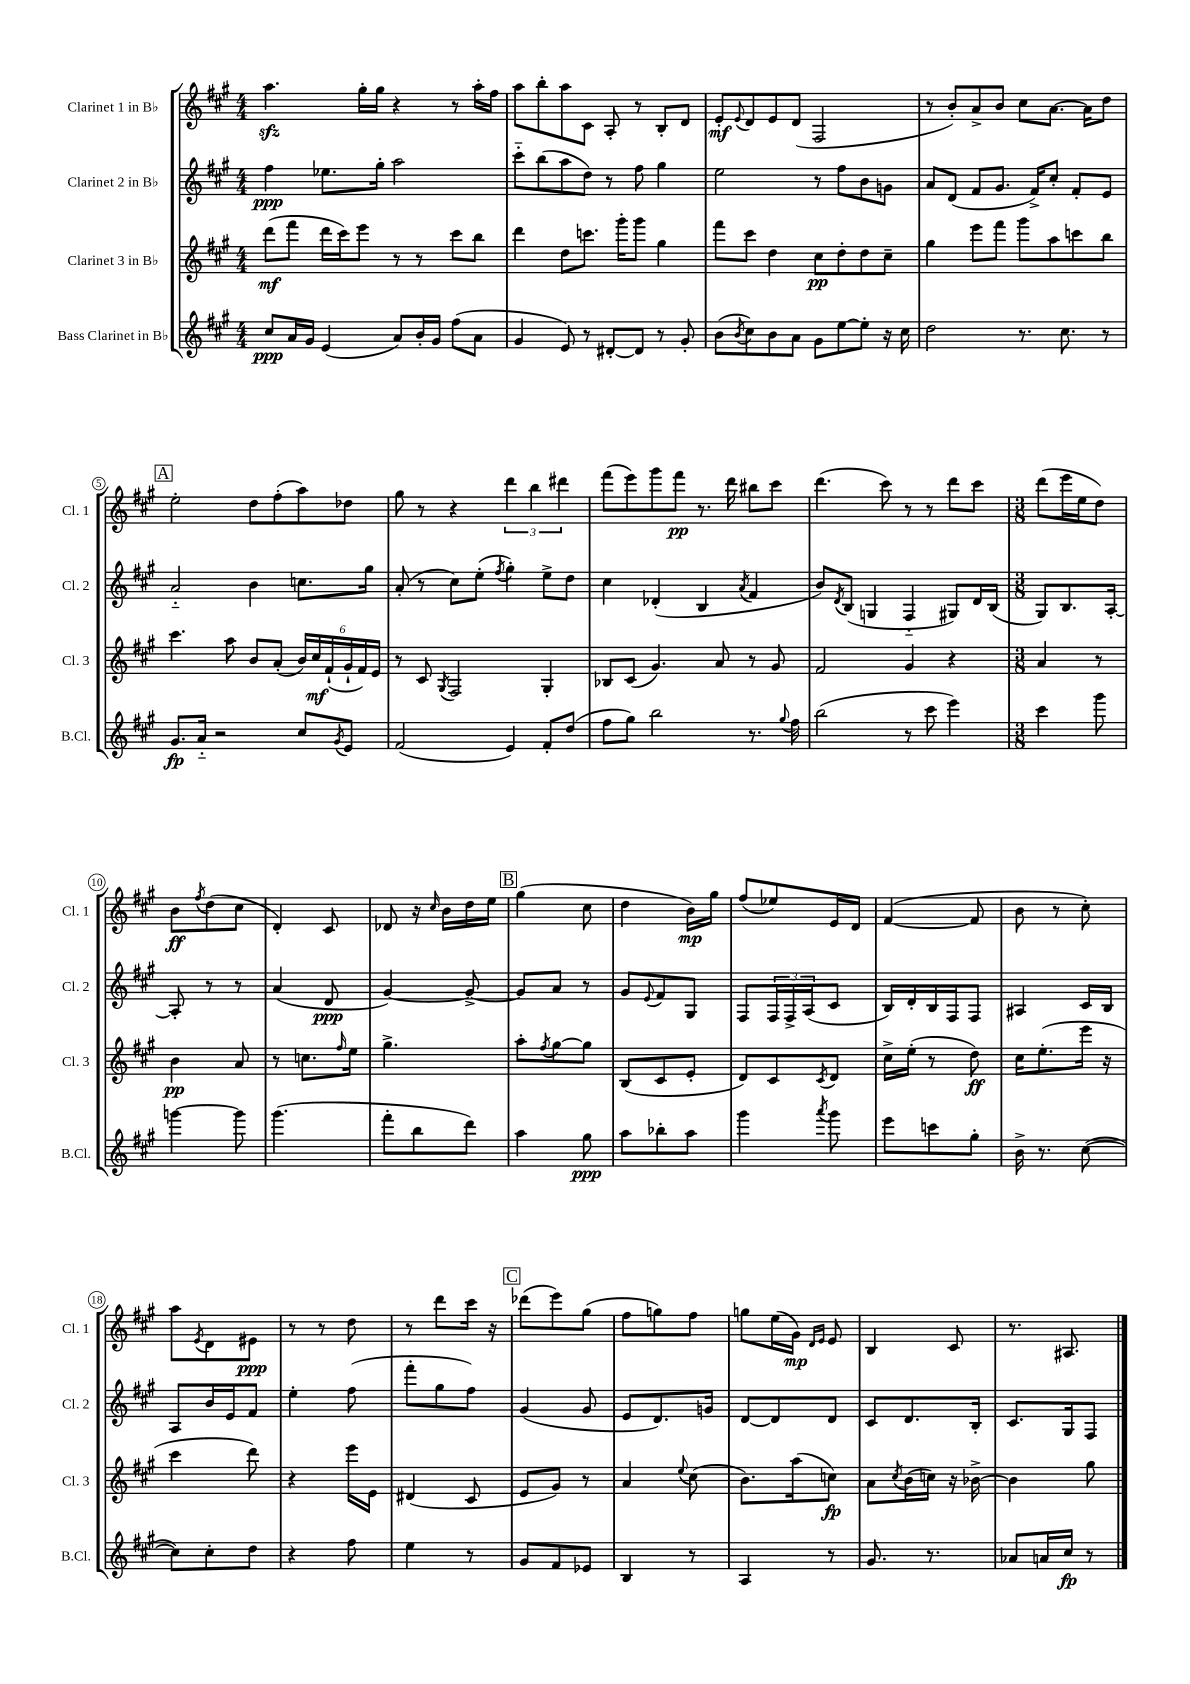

**kern	**kern	**kern	**kern
*staff4	*staff3	*staff2	*staff1
*clefG2	*clefG2	*clefG2	*clefG2
*k[f#c#g#]	*k[f#c#g#]	*k[f#c#g#]	*k[f#c#g#]
*M4/4	*M4/4	*M4/4	*M4/4
8cc#/L	(8ddd\L	4ff#\	4.aa\
16a/L	8fff#\J	.	.
16g#/JJ	.	.	.
(4e/	16ddd\LL	8.ee-\L	.
.	16ccc#\J)	.	.
.	8eee\J	.	16gg#'\LL
.	.	16gg#'\Jk	16gg#\JJ
8a/L)	8r	2aa\	4r
16b'/L	8r	.	.
16g#/JJ	.	.	.
(8ff#\L	8ccc#\L	.	8r
8a\J	8bb\J	.	16aa'\LL
.	.	.	16ff#\JJ
=	=	=	=
4g#/	4ddd\	8ccc#'~\L	8aa\L
.	.	(8bb\	8bb'\
8e/)	8dd\L	8aa\	8aa\
8r	8.ccc\J	8dd\J)	8c#\J
[8d#'/L	.	8r	8A'/
.	16ggg#'\LK	.	.
8d#/]J	8ggg#\J	8ff#\	8r
8r	4gg#\	4gg#\	8B'/L
8g#'/	.	.	8d/J
=	=	=	=
(8b\L	8fff#\L	2ee\	8e'/L
8qb/	.	.	8qqe/
8cc#\)	8ccc#\J	.	8d/
8b\	4dd\	.	8e/
8a\J	.	.	(8d/J
8g#\L	8cc#\L	8r	2F#/
[8ee\	8dd'\	8ff#\L	.
8ee'\]J	8dd\	8b\	.
16r	8cc#~\J	8g\J	.
16cc#\	.	.	.
=	=	=	=
2dd\	4gg#\	8a/L	8r
.	.	(8d/J	8b'/L)
.	8eee\L	8f#/L	8a^/
.	8fff#\J	8.g#/J	8b/J
8.r	8ggg#\L	.	8cc#\L
.	.	16f#^/LK)	.
.	8aa\	8cc#'/J	[8.a\J
8.cc#\	.	.	.
.	8ccc\	8f#'/L	.
.	.	.	16a\]LK
8r	8bb\J	8e/J	8dd\J
=	=	=	=
8.g#/L	4.ccc#\	2a'~/	2ee'\
16a'~/Jk	.	.	.
2r	.	.	.
.	8aa\	.	.
.	8b/L	4b\	8dd\L
.	(8a'/J	.	(8ff#'\
8cc#/L	24b/LL)	8.cc\L	8aa\)
.	24cc#/	.	.
.	(24f#`/	.	.
8qg#/	.	.	.
8e/J	24g#`/	.	8dd-\J
.	24f#/)	.	.
.	.	16gg#\Jk	.
.	24e/JJ	.	.
=	=	=	=
(2f#/	8r	(8a'/	8gg#\
.	8c#/	8r	8r
.	8qG#/	.	.
.	2F#/	8cc#\L)	4r
.	.	(8ee'\J	.
.	.	8qff#/	.
4e/)	.	4gg#'\)	6ddd\
.	.	.	6bb\
8f#'/L	4G#'/	8ee^\L	.
.	.	.	6ddd#\
(8dd/J	.	8dd\J	.
=	=	=	=
8ff#\L	8B-/L	4cc#\	(8fff#\L
8gg#\J)	(8c#/J	.	8eee\)
2bb\	4.g#/)	(4d-'/	8ggg#\
.	.	.	8fff#\J
.	.	4B/	8.r
.	8a/	.	.
.	.	.	16ddd\
.	.	8qa/	.
8.r	8r	4f#/	8bb#\L
.	8g#/	.	8ccc#\J
8qqgg#/	.	.	.
16ff#\	.	.	.
=	=	=	=
(2bb\	2f#/	8b/L)	(4.ddd\
.	.	8qd/	.
.	.	(8B/J	.
.	.	4G/	.
.	.	.	8ccc#\)
8r	4g#/	4F#'~/	8r
8ccc#\	.	.	8r
4eee\)	4r	8G#/L)	8ddd\L
.	.	16d/L	8ccc#\J
.	.	(16B/JJ	.
=	=	=	=
*M3/8	*M3/8	*M3/8	*M3/8
4ccc#\	4a/	8G#/L)	(8ddd\L
.	.	8.B/	16eee\L
.	.	.	16ee\J
8ggg#\	8r	.	8dd\J)
.	.	[16A'/Jk	.
=	=	=	=
[4ggg\	4b\	8A'/]	8b\L
.	.	.	8qff#/
.	.	8r	(8dd\
8ggg\]	8a/	8r	8cc#\J
=	=	=	=
(4.ggg#\	8r	(4a/	4d'/)
.	8.cc\L	.	.
.	.	8d/	8c#/
.	16qqff#/	.	.
.	16ee\Jk	.	.
=	=	=	=
8fff#'\L	4.gg#^\	[4g#/)	8d-/
8bb\	.	.	16r
.	.	.	16qqcc#/
.	.	.	16b\LL
8ddd\J)	.	8g#^/_	16dd\
.	.	.	16ee\JJ
=	=	=	=
4aa\	8aa'\L	8g#/]L	(4gg#\
.	8qff#/	.	.
.	[8gg#\	8a/J	.
8gg#\	8gg#\]J	8r	8cc#\
=	=	=	=
8aa\L	(8B/L	8g#/L	4dd\
.	.	8qqe/	.
8bb-'\	8c#/	8f#/	.
8aa\J	8e'/J	8G#/J	16b\LL)
.	.	.	16gg#\JJ
=	=	=	=
4ggg#\	8d/L)	8F#/L	(8ff#/L
.	8c#/	24F#/L	8ee-/)
.	.	24F#^/	.
.	.	(24A/J	.
8qaaa/	8qc#/	.	.
8ggg#\	8d/J	8c#/J	16e/L
.	.	.	16d/JJ
=	=	=	=
8eee\L	16cc#^\LL	16B/LL)	([4f#/
.	(16ee'\JJ	16d'/	.
8ccc\	8r	16B/	.
.	.	16F#/J	.
8gg#'\J	8dd\)	8F#/J	8f#/]
=	=	=	=
16b^\	16cc#\LK	4A#/	8b\
8.r	(8.ee'\	.	.
.	.	.	8r
([8cc#\	16eee\Jk	16c#/LL	8cc#'\)
.	16r	16B/JJ	.
=	=	=	=
8cc#\]L)	4ccc#\	8A/L	8aa\L
.	.	.	8qe/
8cc#'\	.	16b/L	8d\
.	.	16e/J	.
8dd\J	8ddd\)	8f#/J	8e#\J
=	=	=	=
4r	4r	4ee'\	8r
.	.	.	8r
8ff#\	16eee\LL	(8ff#\	8dd\
.	16e\JJ	.	.
=	=	=	=
4ee\	(4d#/	8fff#'\L	8r
.	.	8gg#\	8ddd\L
8r	8c#/	8ff#\J)	16ccc#\Jk
.	.	.	16r
=	=	=	=
8g#/L	8e/L	(4g#/	(8ddd-\L
8f#/	8g#/J)	.	8eee\)
8e-/J	8r	8g#/	(8gg#\J
=	=	=	=
4B/	4a/	8e/L	8ff#\L
.	.	8.d/)	8gg\)
.	8qqee/	.	.
8r	(8cc#\	.	8ff#\J
.	.	16g/Jk	.
=	=	=	=
4A/	8.b\L)	[8d/L	8gg\L
.	.	8d/]	(16ee\L
.	(16aa\k	.	16g#\JJ)
.	.	.	16qqd/LL
.	.	.	16qqe/JJ
8r	8cc\J)	8d/J	8e/
=	=	=	=
8.g#/	8a\L	8c#/L	4B/
.	8qcc#/	.	.
.	(16b\L	8.d/	.
8.r	16cc\JJ)	.	.
.	16r	.	8c#/
.	[16b-^\	16B'/Jk	.
=	=	=	=
8a-/L	4b-\]	8.c#/L	8.r
16a/L	.	.	.
16cc#/JJ	.	16G#/k	8.A#/
8r	8gg#\	8F#/J	.
==	==	==	==
*-	*-	*-	*-
